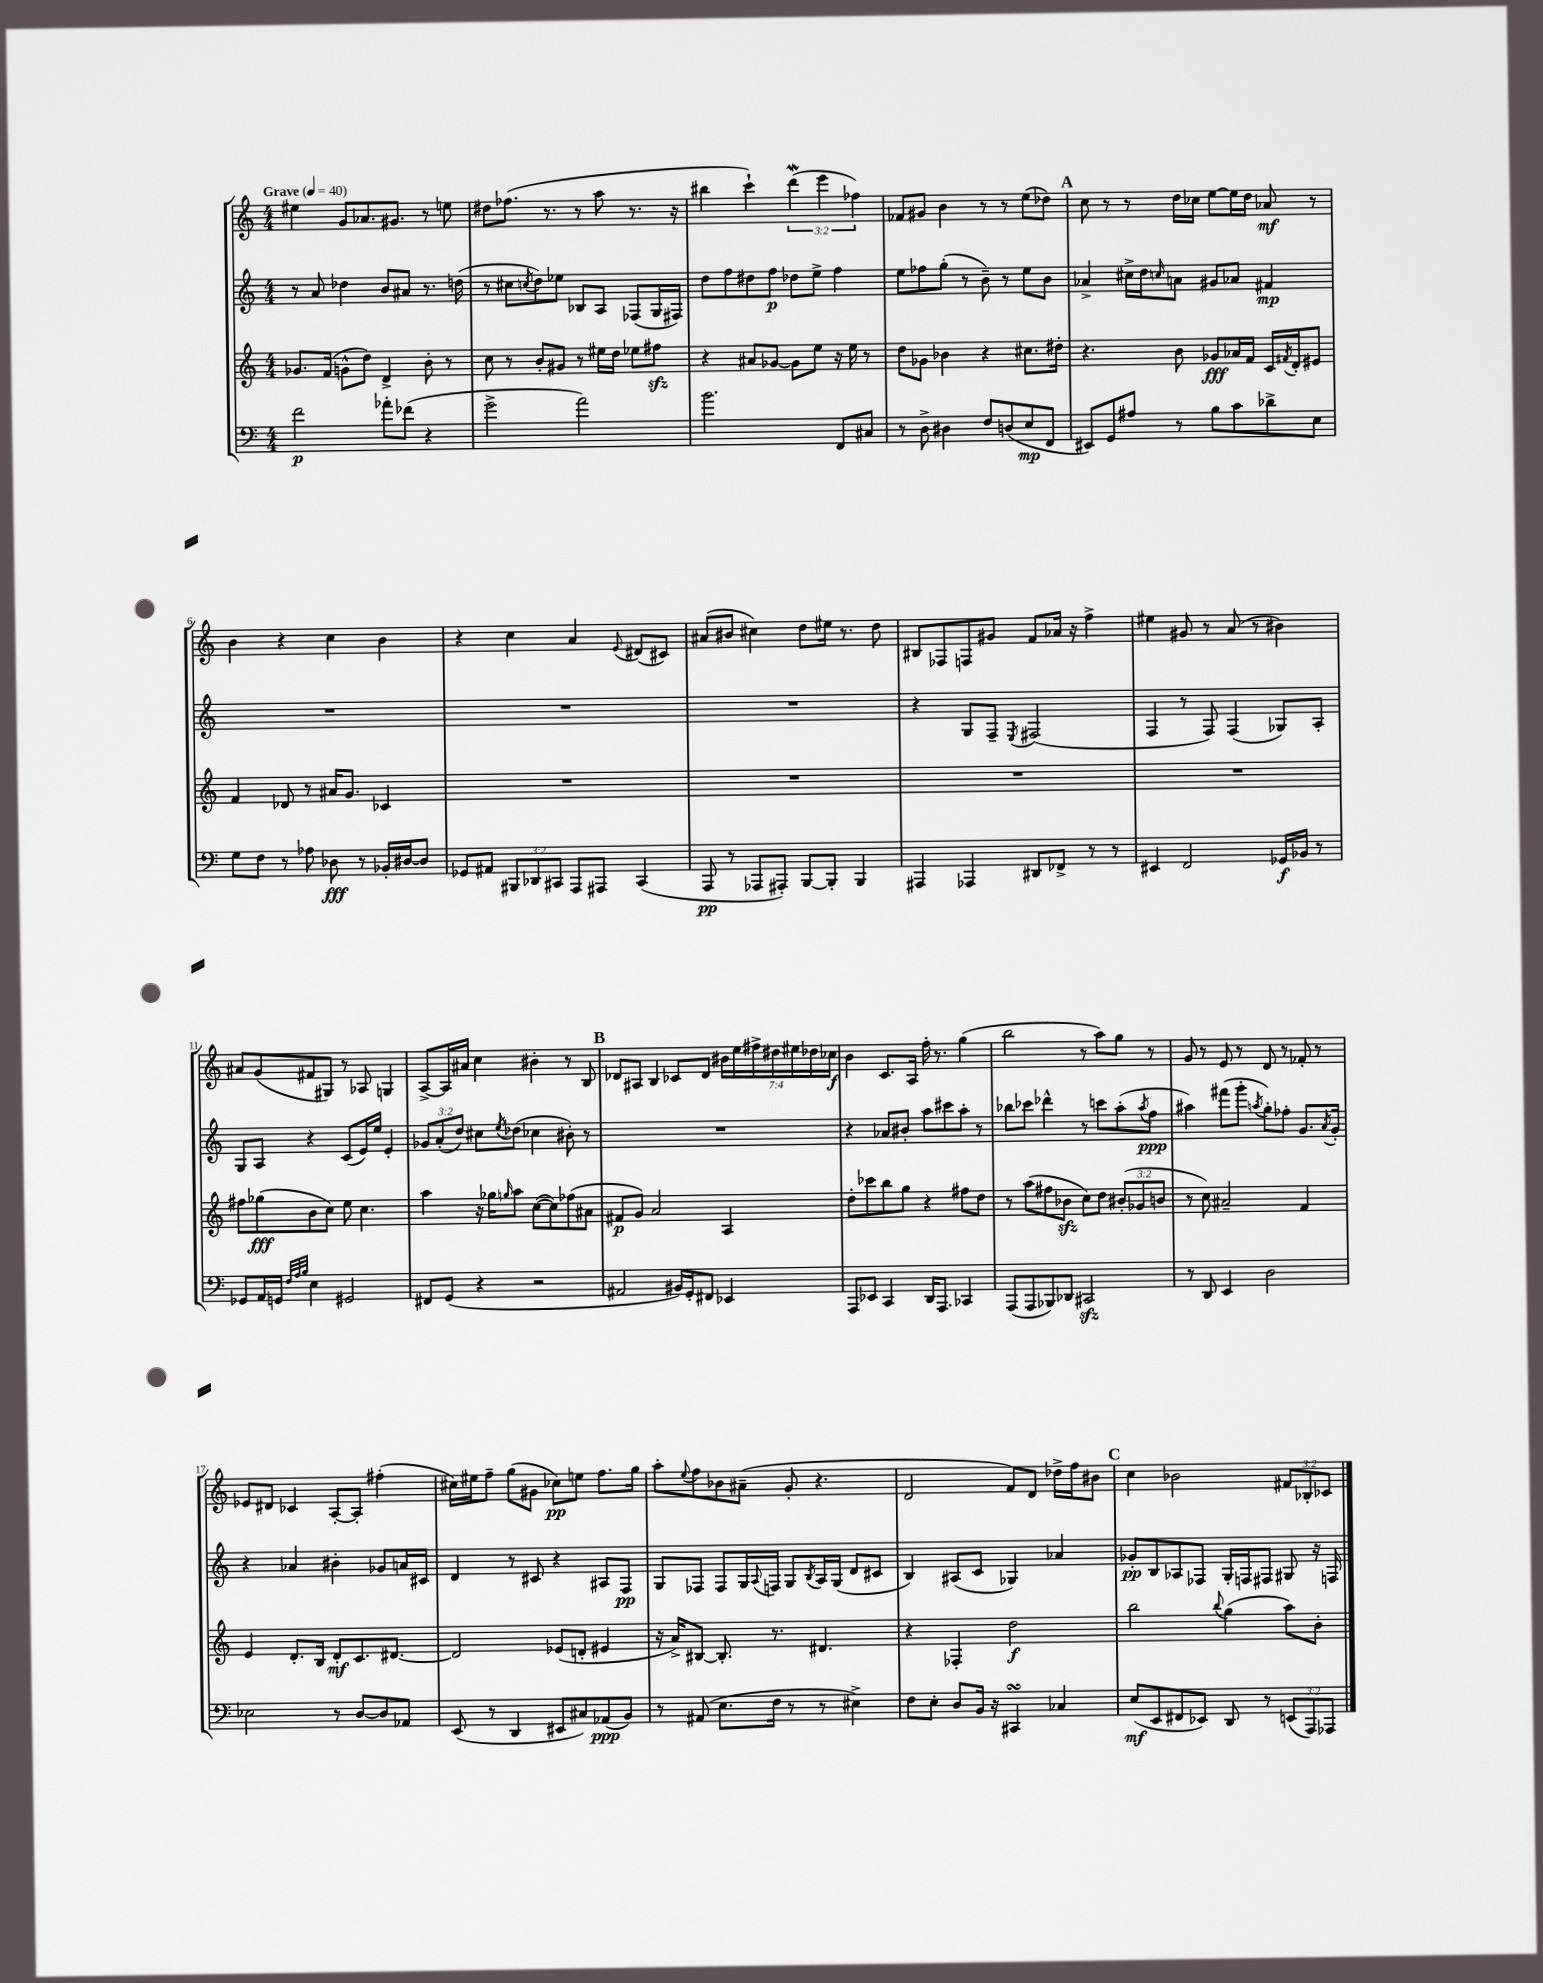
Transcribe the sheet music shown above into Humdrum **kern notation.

**kern	**dynam	**kern	**dynam	**kern	**dynam	**kern	**dynam
*part4	*part4	*part3	*part3	*part2	*part2	*part1	*part1
*staff4	*staff4	*staff3	*staff3	*staff2	*staff2	*staff1	*staff1
*clefF4	*	*clefG2	*	*clefG2	*	*clefG2	*
*k[]	*	*k[]	*	*k[]	*	*k[]	*
*M4/4	*	*M4/4	*	*M4/4	*	*M4/4	*
*MM40	*	*MM40	*	*MM40	*	*MM40	*
=1	=1	=1	=1	=1	=1	=1	=1
!	!	!	!	!	!	!LO:TX:a:B:t=Grave	!
2f\	p	8.g-X/L	.	8r	.	4ee#X\	.
.	.	.	.	8a/	.	.	.
.	.	(16f/Jk	.	.	.	.	.
.	.	8gn^^\L	.	4dd-X\	.	8g/L	.
.	.	8dd\J)	.	.	.	8.a-X/	.
8a-X'\L	.	4d^/	.	8b/L	.	.	.
.	.	.	.	.	.	8.g#X/J	.
(8f-X\J	.	.	.	8a#X/J	.	.	.
4r	.	8b'\	.	8.r	.	8r	.
.	.	8r	.	.	.	8een\	.
.	.	.	.	(16ddn\	.	.	.
=2	=2	=2	=2	=2	=2	=2	=2
2g^\	.	8cc\	.	8r	.	8dd#X\L	.
.	.	8r	.	8cc#X\L	.	(8.ff-X\J	.
.	.	.	.	8qccn/	.	.	.
.	.	8b'/L	.	8dd\)	.	.	.
.	.	.	.	.	.	8.r	.
.	.	8g#X/J	.	8ee-X\J	.	.	.
2a\)	.	8r	.	8B-X/L	.	8r	.
.	.	16ee#X\LL	.	8A/J	.	8aa\	.
.	.	16dd\JJ	.	.	.	.	.
.	.	8ee-X\L	.	(8F-X/L	.	8.r	.
.	.	8ff#Xzz\J	.	16G/L	.	.	.
.	.	.	.	16F#X/JJ)	.	16r	.
=3	=3	=3	=3	=3	=3	=3	=3
2.b\	.	4r	.	8dd\L	.	4bb#X\	.
.	.	.	.	8ff\	.	.	.
.	.	8a#X/L	.	8dd#X\	.	4ccc`\)	.
.	.	[8g-X/J	.	8ff\J	p	.	.
.	.	8g-\L]	.	8dd-X\L	.	(6dddW\	.
.	.	8ee\J	.	8ee^\J	.	.	.
.	.	.	.	.	.	6eee\	.
8FF/L	.	16r	.	4ff\	.	.	.
.	.	16ee\	.	.	.	.	.
.	.	.	.	.	.	6ff-X\)	.
8C#X/J	.	8r	.	.	.	.	.
=4	=4	=4	=4	=4	=4	=4	=4
8r	.	8dd\L	.	8ee\L	.	8f-X/L	.
8D^\	.	8g-X\J	.	8ff-X\	.	8g#X/J	.
4D#X\	.	4b-X\	.	(8gg'\J	.	4b\	.
.	.	.	.	8r	.	.	.
8F/L	.	4r	.	8b~\)	.	8r	.
(8Dn/	.	.	.	8r	.	8r	.
8E/	mp	8.cc#X\L	.	8ee\L	.	(8ee\L	.
8FF/J	.	.	.	8b\J	.	8dd-X\J)	.
.	.	16dd#X'\Jk	.	.	.	.	.
!!LO:REH:place=s1:t=A
=5	=5	=5	=5	=5	=5	=5	=5
8EE#X/L)	.	4.r	.	4a-X^/	.	8cc\	.
8GG/	.	.	.	.	.	8r	.
8A#X/J	.	.	.	16cc#X^\LL	.	8r	.
.	.	.	.	16dd\J	.	.	.
.	.	.	.	16qqccn/	.	.	.
8r	.	8b\	.	8an\J	.	16dd\LL	.
.	.	.	.	.	.	16cc-X\JJ	.
8B\L	.	8g-X/L	fff	8g#X/L	.	[8ee\L	.
8c\	.	16a-X/L	.	8a-X/J	.	16ee\L]	.
.	.	16f/JJ	.	.	.	16dd\JJ	.
8d-X^\	.	16c/LL	.	4f#X/	mp	8a-X/	mf
.	.	8qf#X/	.	.	.	.	.
.	.	16d'/J	.	.	.	.	.
8E\J	.	8e#X/J	.	.	.	8r	.
!!LO:LB:g=z
=6	=6	=6	=6	=6	=6	=6	=6
8G\L	.	4f/	.	1r	.	4b\	.
8F\J	.	.	.	.	.	.	.
8r	.	8d-X/	.	.	.	4r	.
8A-X\	.	8r	.	.	.	.	.
8D-X\	fff	16a#X/KL	.	.	.	4cc\	.
.	.	8.g/J	.	.	.	.	.
8r	.	.	.	.	.	.	.
16BB-X'/LL	.	4c-X/	.	.	.	4b\	.
[16D#X/J	.	.	.	.	.	.	.
8D#/J]	.	.	.	.	.	.	.
=7	=7	=7	=7	=7	=7	=7	=7
8GG-X/L	.	1r	.	1r	.	4r	.
8AA#X/J	.	.	.	.	.	.	.
12BBB#X/L	.	.	.	.	.	4cc\	.
12DD-X/	.	.	.	.	.	.	.
12CC#X/J	.	.	.	.	.	.	.
8AAA/L	.	.	.	.	.	4a/	.
8AAA#X/J	.	.	.	.	.	.	.
.	.	.	.	.	.	8qqe/	.
(4CC#/	.	.	.	.	.	(8d#X/L	.
.	.	.	.	.	.	8c#X/J)	.
=8	=8	=8	=8	=8	=8	=8	=8
8AAA/	pp	1r	.	1r	.	(8a#X/L	.
8r	.	.	.	.	.	8b#X/J	.
8AAA-X/L	.	.	.	.	.	4cc#X\)	.
8AAA#X'/J)	.	.	.	.	.	.	.
[8BBB/L	.	.	.	.	.	8dd\L	.
8BBB'/J]	.	.	.	.	.	16ee#X\Jk	.
.	.	.	.	.	.	8.r	.
4BBB/	.	.	.	.	.	.	.
.	.	.	.	.	.	8dd\	.
=9	=9	=9	=9	=9	=9	=9	=9
4AAA#X/	.	1r	.	4r	.	8B#X/L	.
.	.	.	.	.	.	8F-X/	.
4AAA-X/	.	.	.	8G/L	.	8Fn/	.
.	.	.	.	8F~/J	.	8g#X/J	.
.	.	.	.	8qE/	.	.	.
8DD#X/L	.	.	.	(2F#X/	.	8f/L	.
8FF-X^/J	.	.	.	.	.	16a-X/Jk	.
.	.	.	.	.	.	16r	.
8r	.	.	.	.	.	4ff^\	.
8r	.	.	.	.	.	.	.
=10	=10	=10	=10	=10	=10	=10	=10
4EE#X/	.	1r	.	4F/	.	4ee#X\	.
2FF/	.	.	.	8r	.	8g#X/	.
.	.	.	.	8F/)	.	8r	.
.	.	.	.	(4F/	.	(8a/	.
.	.	.	.	.	.	8r	.
16GG-X/LL	f	.	.	8G-X/L)	.	4b#X\)	.
16BB-X/JJ	.	.	.	.	.	.	.
8r	.	.	.	8A'/J	.	.	.
!!LO:LB:g=z
=11	=11	=11	=11	=11	=11	=11	=11
8GG-X/L	.	8ff#X\L	.	8G/L	.	8a#X/L	.
16AA/L	.	(8gg-X\	fff	8A/J	.	(8g/	.
16GGn/JJ	.	.	.	.	.	.	.
32qqF/LLL	.	.	.	.	.	.	.
32qqA/	.	.	.	.	.	.	.
32qqB/JJJ	.	.	.	.	.	.	.
4E\	.	8b\	.	4r	.	8f#X/	.
.	.	8cc\J)	.	.	.	8G#X/J)	.
2GG#X/	.	8ee\	.	(8c/L	.	8r	.
.	.	4.cc\	.	16e/L)	.	8A-X/	.
.	.	.	.	16ee/JJ	.	.	.
.	.	.	.	4e'/	.	4Gn/	.
=12	=12	=12	=12	=12	=12	=12	=12
8FF#X/L	.	4aa\	.	12g-X/L	.	[8A^/L	.
.	.	.	.	(12a'/	.	.	.
(8GG/J	.	.	.	.	.	16A/L]	.
.	.	.	.	12dd/J)	.	.	.
.	.	.	.	.	.	16a#X/JJ	.
4r	.	16r	.	8cc#X\L	.	4cc\	.
.	.	16gg-X\KL	.	.	.	.	.
.	.	16qqggn/	.	8qee/	.	.	.
.	.	8aa\J	.	(8dd-X\J	.	.	.
2r	.	([8cc\L	.	4cc-X\	.	4b#X'\	.
.	.	8cc\])	.	.	.	.	.
.	.	(8ff-X\	.	8b#X'\)	.	8r	.
.	.	8a#X\J	.	8r	.	8B/	.
!!LO:REH:place=s1:t=B
=13	=13	=13	=13	=13	=13	=13	=13
2AA#X/	.	8f#X/L	p	1r	.	8d-X/L	.
.	.	8g/J)	.	.	.	8A#X/J	.
.	.	2a/	.	.	.	4B/	.
16BB#X/LL)	.	.	.	.	.	8c-X/L	.
16GG'/J	.	.	.	.	.	.	.
8FF#X/J	.	.	.	.	.	8d-/J	.
4EE-X/	.	4A/	.	.	.	28b#X\LL	.
.	.	.	.	.	.	28ee\	.
.	.	.	.	.	.	28ff#X^\	.
.	.	.	.	.	.	28dd#X\	.
.	.	.	.	.	.	28ee#X\	.
.	.	.	.	.	.	28dd-X\	.
.	.	.	.	.	.	28cc-X\JJ	f
=14	=14	=14	=14	=14	=14	=14	=14
8AAA/L	.	8dd'\L	.	4r	.	4b\	.
8EE-X/J	.	8ccc-X\	.	.	.	.	.
4CC/	.	8bb\	.	8a-X/L	.	8.c/L	.
.	.	8gg\J	.	8b#X'/J	.	.	.
.	.	.	.	.	.	16A/Jk	.
16DD/KL	.	4r	.	8aa\L	.	16ff'\	.
8.AAA/J	.	.	.	.	.	8.r	.
.	.	.	.	8ccc#X\	.	.	.
4CC-X/	.	8ff#X\L	.	8aa'\J	.	(4gg\	.
.	.	8dd\J	.	8r	.	.	.
=15	=15	=15	=15	=15	=15	=15	=15
(8AAA/L	.	8r	.	8bb-X\L	.	2bb\	.
8AAA/	.	(8aa\L	.	8ccc-X\J	.	.	.
8BBB-X/)	.	8ff#X\	.	4ddd-X^^\	.	.	.
8DD-X/J	.	8b-Xzz\J	.	.	.	.	.
2CC#Xzz/	.	8cc\L)	.	8r	.	8r	.
.	.	8dd\J	.	8cccn\L	.	8aa\L)	.
.	.	(12b#X'/L	.	(8aa'\	.	8gg\J	.
.	.	12g-X/	.	.	.	.	.
.	.	.	.	8qaa/	.	.	.
.	.	.	.	8ff\J	ppp	8r	.
.	.	12bn/J	.	.	.	.	.
=16	=16	=16	=16	=16	=16	=16	=16
8r	.	8r	.	4aa#X\)	.	8g/	.
8DD/	.	8cc\)	.	.	.	8r	.
4EE/	.	2a#X~/	.	(8fff#X\L	.	8e/	.
.	.	.	.	8ggg'\J	.	8r	.
.	.	.	.	8qaan/	.	.	.
2D\	.	.	.	8gg'\L)	.	8d/	.
.	.	.	.	8ff-X'\J	.	8r	.
.	.	4f/	.	8.g/L	.	8f-X'/	.
.	.	.	.	.	.	8r	.
.	.	.	.	8qa/	.	.	.
.	.	.	.	16g'/Jk	.	.	.
!!LO:LB:g=z
=17	=17	=17	=17	=17	=17	=17	=17
2E-X\	.	4e/	.	4r	.	8e-X/L	.
.	.	.	.	.	.	8d#X/J	.
.	.	8.d'/L	.	4a-X/	.	4c-X/	.
.	.	16B/Jk	.	.	.	.	.
8r	.	8d'/L	mf	4b#X'\	.	[8A'/L	.
[8D/L	.	8.c/	.	.	.	8A'/J]	.
8D/]	.	.	.	8g-X/L	.	(4ff#X'\	.
.	.	[8.d#X/J	.	.	.	.	.
8AA-X/J	.	.	.	16an/L	.	.	.
.	.	.	.	16c#X/JJ	.	.	.
=18	=18	=18	=18	=18	=18	=18	=18
(8EE/	.	2d#/]	.	4d/	.	16cc#X\LL)	.
.	.	.	.	.	.	16ee#X\J	.
8r	.	.	.	.	.	8ff~\J	.
4DD/	.	.	.	8r	.	(8gg\L	.
.	.	.	.	8c#X/	.	8g#X\J	.
8EE#X/L	.	(8e-X/L	.	4r	.	8cc-X\L)	pp
8C#X/)	.	8dn'/J	.	.	.	8een\J	.
(8AA-X/	ppp	4e#X/	.	8A#X/L	.	8.ff\L	.
8BB/J)	.	.	.	8F/J	pp	.	.
.	.	.	.	.	.	16gg\Jk	.
=19	=19	=19	=19	=19	=19	=19	=19
8r	.	16r	.	8G/L	.	8aa'\L	.
.	.	16a^/KL)	.	.	.	.	.
.	.	.	.	.	.	8qqee/	.
(8AA#X/	.	[8B#X/J	.	8F-X/J	.	8ff\	.
8.E\L	.	8.B#'/]	.	8F-/L	.	8b-X\	.
.	.	.	.	16G/L	.	(8a#X~\J	.
.	.	.	.	8qqA/	.	.	.
16F\Jk	.	8.r	.	16Fn/JJ	.	.	.
8r	.	.	.	8G/L	.	8g'/	.
.	.	.	.	8qB/	.	.	.
8r	.	4.d#X/	.	16A/L	.	4.r	.
.	.	.	.	(16G/JJ	.	.	.
4E#X^\)	.	.	.	8d/L	.	.	.
.	.	.	.	8c#X/J	.	.	.
=20	=20	=20	=20	=20	=20	=20	=20
8F\L	.	4r	.	4B/)	.	2d/	.
8E'\J	.	.	.	.	.	.	.
8D/L	.	4F-X'/	.	(8A#X/L	.	.	.
16BB/Jk	.	.	.	8c/J	.	.	.
16r	.	.	.	.	.	.	.
4CC#XsSsS/	.	2dd\	f	4G-X/)	.	8f/L)	.
.	.	.	.	.	.	8d/J	.
4C-X/	.	.	.	4a-X/	.	16dd-X^\LL	.
.	.	.	.	.	.	16ff\J	.
.	.	.	.	.	.	8b#X\J	.
!!LO:REH:place=s1:t=C
=21	=21	=21	=21	=21	=21	=21	=21
(8E/L	mf	2bb\	.	8g-X'/L	pp	4cc\	.
8EE/	.	.	.	8B/	.	.	.
8FF#X/	.	.	.	8A-X/	.	2b-X\	.
8EE-X/J)	.	.	.	8F-X/J	.	.	.
.	.	8qqbb/	.	.	.	.	.
8DD/	.	(4gg\	.	16G'/LL	.	.	.
.	.	.	.	16Fn/J	.	.	.
8r	.	.	.	8F#X/J	.	.	.
(12EEn/L	.	8aa\L)	.	8G#X/	.	12f#X/L	.
12AAA/)	.	.	.	.	.	12B-X'/	.
.	.	8b'\J	.	16r	.	.	.
12AAA-X/J	.	.	.	.	.	12c-X/J	.
.	.	.	.	16Fn/	.	.	.
==	==	==	==	==	==	==	==
*-	*-	*-	*-	*-	*-	*-	*-
